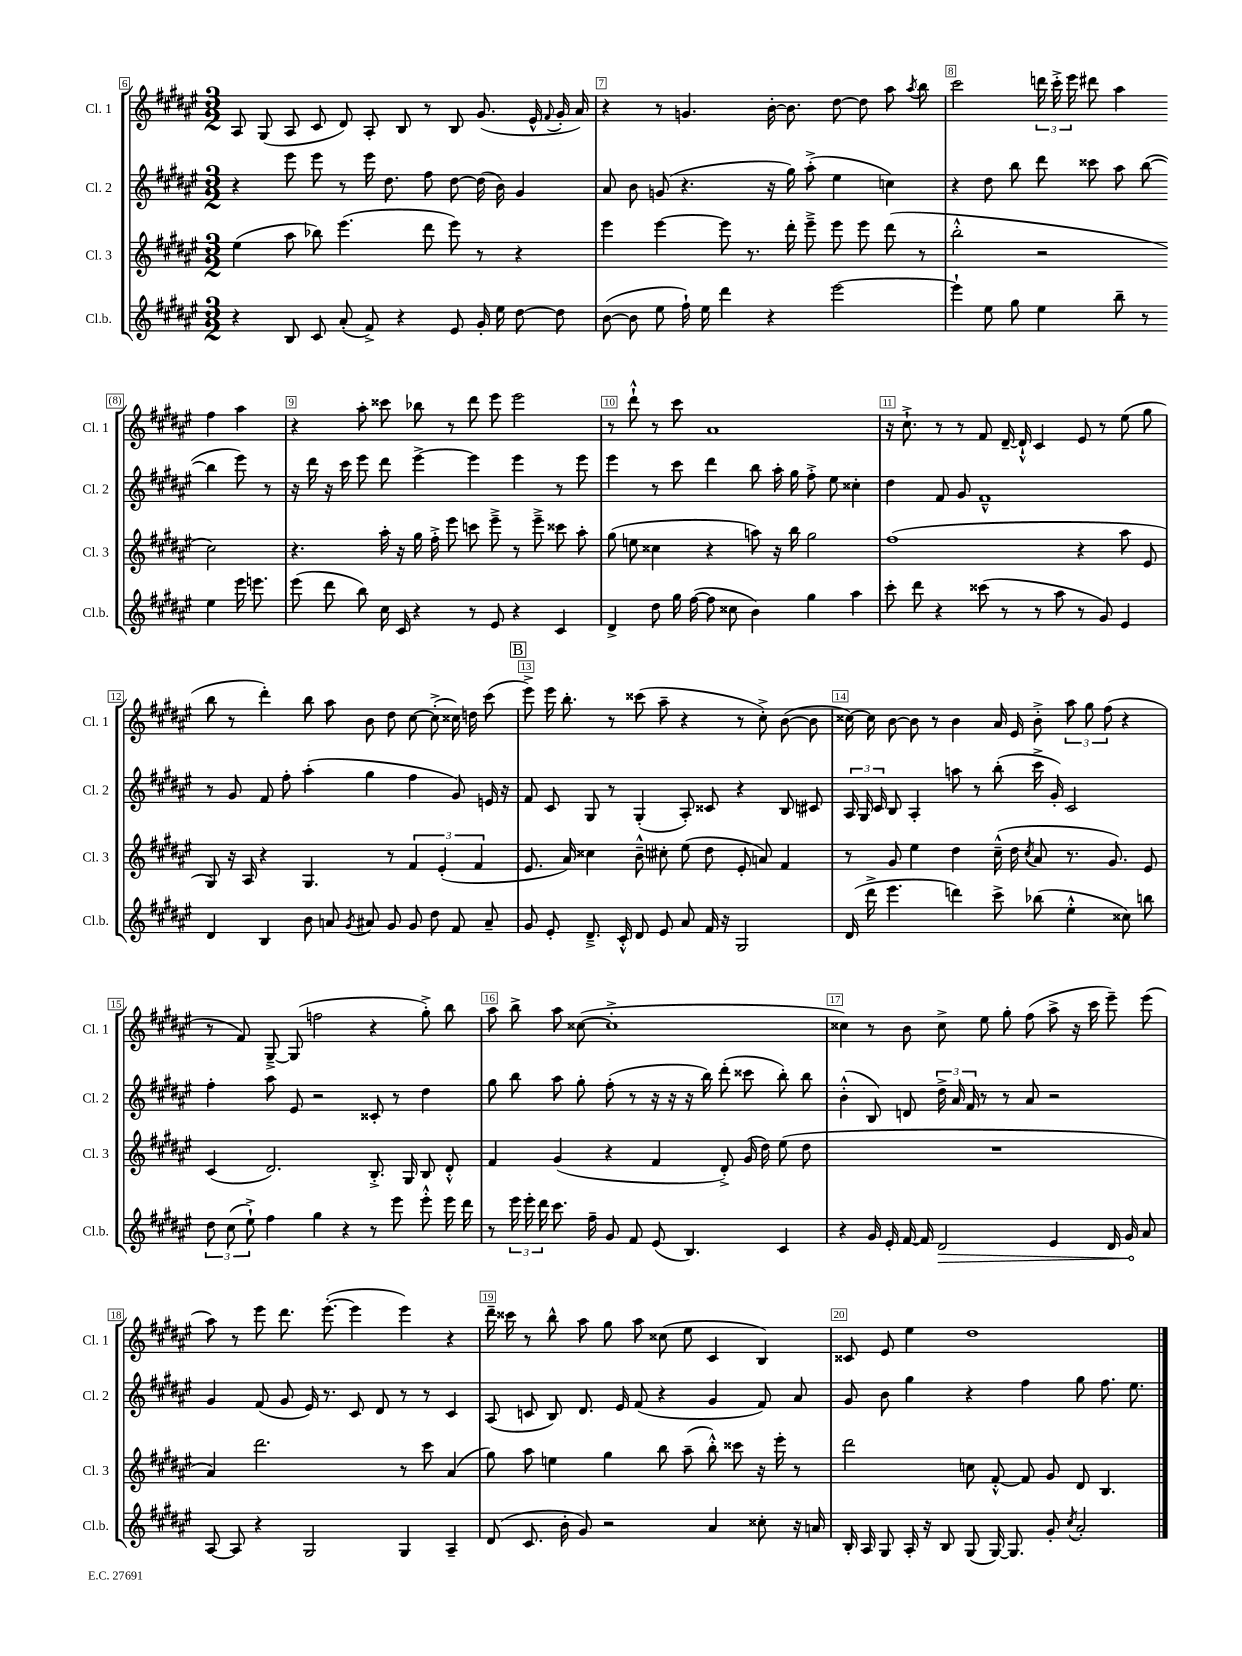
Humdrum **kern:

**kern	**dynam	**kern	**kern	**kern
*part4	*part4	*part3	*part2	*part1
*staff4	*staff4	*staff3	*staff2	*staff1
*I"Cl.b.	*	*I"Cl. 3	*I"Cl. 2	*I"Cl. 1
*I'Cl.b.	*	*I'Cl. 3	*I'Cl. 2	*I'Cl. 1
*clefG2	*	*clefG2	*clefG2	*clefG2
*k[f#c#g#d#a#e#]	*	*k[f#c#g#d#a#e#]	*k[f#c#g#d#a#e#]	*k[f#c#g#d#a#e#]
*M3/2	*	*M3/2	*M3/2	*M3/2
=6	=6	=6	=6	=6
4r	.	(4ee#\	4r	8A#/
.	.	.	.	(8G#/
8B/	.	8aa#\	8eee#\	8A#/
8c#/	.	8bb-X\)	8eee#\	8c#/
(8a#'/	.	(4.eee#\	8r	8d#/)
8f#^/)	.	.	16eee#\	8A#'/
.	.	.	8.dd#\	.
4r	.	.	.	8B/
.	.	8ddd#\	8ff#\	8r
8e#/	.	8eee#\)	[8dd#\	8B/
16g#'/	.	8r	(16dd#\]	(8.g#/
16ee#\	.	.	16b\)	.
[8dd#\	.	4r	4g#/	.
.	.	.	.	16e#^^/
.	.	.	.	8qqf#/
8dd#\]	.	.	.	16g#'/
.	.	.	.	16a#/)
=7	=7	=7	=7	=7
([8b\	.	4eee#\	8a#/	4r
8b\]	.	.	8b\	.
8ee#\	.	[4eee#\	(8gn/	8r
16ff#`\)	.	.	4.r	4.gn/
16ee#\	.	.	.	.
4ddd#\	.	8eee#\]	.	.
.	.	8.r	.	.
4r	.	.	16r	[16b'\
.	.	16ddd#'\	16gg#\)	8.b\]
.	.	8eee#~^\	(8aa#'^\	.
[2eee#\	.	8eee#\	4ee#\	[8dd#\
.	.	8eee#\	.	8dd#\]
.	.	(8ddd#\	4ccn\)	8aa#\
.	.	.	.	8qaa#/
.	.	8r	.	8bb\
=8	=8	=8	=8	=8
4eee#`\]	.	2bb'^^\	4r	2ccc#\
8ee#\	.	.	8dd#\	.
8gg#\	.	.	8bb\	.
4ee#\	.	2r	8ddd#\	24dddn\
.	.	.	.	24ccc#'^\
.	.	.	.	24eee#\
.	.	.	8ccc##X\	8ddd#X\
8bb~\	.	.	8aa#\	4aa#\
8r	.	.	([8bb\	.
4ee#\	.	2cc#\)	4bb\]	4ff#\
16eee#\	.	.	8eee#\)	4aa#\
8.eeen\	.	.	.	.
.	.	.	8r	.
!!LO:LB:g=z
=9	=9	=9	=9	=9
(8eee#\	.	4.r	16r	4r
.	.	.	16ddd#\	.
8ddd#\	.	.	16r	.
.	.	.	16ccc#\	.
8bb\)	.	.	8eee#\	8aa#'\
16cc#\	.	16aa#'\	8ddd#\	8ccc##X\
16c#/	.	16r	.	.
4r	.	16gg#\	[4eee#^\	8bb-X\
.	.	16ff#'^\	.	.
.	.	8eee#\	.	8r
8r	.	8cccn\	4eee#\]	8ddd#\
8e#/	.	8eee#~^\	.	8eee#\
4r	.	8r	4eee#\	2eee#\
.	.	8eee#~^\	.	.
4c#/	.	8ccc##X\	8r	.
.	.	8aa#'\	8eee#\	.
=10	=10	=10	=10	=10
4d#^/	.	(8gg#\	4eee#\	8r
.	.	8een\	.	8ddd#`^^\
8dd#\	.	4cc##X\	8r	8r
16gg#\	.	.	8ccc#\	8ccc#\
([16ff#\	.	.	.	.
8ff#\]	.	4r	4ddd#\	1a#
8cc##X\	.	.	.	.
4b\)	.	8aan\)	8bb\	.
.	.	16r	16aa#'\	.
.	.	16bb\	16gg#\	.
4gg#\	.	2gg#\	8ff#'^\	.
.	.	.	8ee#\	.
4aa#\	.	.	4cc##X'\	.
=11	=11	=11	=11	=11
8ccc#'\	.	(1ff#	4dd#\	16r
.	.	.	.	8.cc#`^\
8ddd#\	.	.	.	.
4r	.	.	8f#/	8r
.	.	.	8g#/	8r
(8ccc##X\	.	.	1f#~^^	8f#/
8r	.	.	.	[16d#~/
.	.	.	.	16d#`^^/]
8r	.	.	.	4c#/
8aa#\	.	.	.	.
8r	.	4r	.	8e#/
8g#/)	.	.	.	8r
4e#/	.	8aa#\	.	(8ee#\
.	.	8e#/	.	8gg#\
!!LO:LB:g=z
=12	=12	=12	=12	=12
4d#/	.	8G#/)	8r	8bb\
.	.	16r	8g#/	8r
.	.	16A#/	.	.
4B/	.	4r	8f#/	4ddd#'\)
.	.	.	8ff#'\	.
8b\	.	4.G#/	(4aa#'\	8bb\
8an/	.	.	.	8aa#\
8qg#/	.	.	.	.
8a#X/	.	.	4gg#\	8b\
8g#/	.	8r	.	8dd#\
8g#/	.	6f#/	4ff#\	[8cc#\
8dd#\	.	.	.	(8cc#'^\]
.	.	(6e#'/	.	.
8f#/	.	.	8g#/)	16cc##X\)
.	.	.	.	16ddn\
.	.	6f#/	.	.
8a#~/	.	.	16en/	(8ccc#\
.	.	.	16r	.
!!LO:REH:place=s1:t=B
=13	=13	=13	=13	=13
8g#/	.	8.e#/	8f#/	8eee#^\)
8e#'/	.	.	8c#/	16eee#\
.	.	16a#/)	.	8.bb'\
8.d#~^/	.	4cc##X\	8G#/	.
.	.	.	8r	8r
16c#'^^/	.	.	.	.
8d#/	.	8b~^^\	(4G#'/	(8ccc##X\
8e#/	.	8cc#X'\	.	8aa#~\
8a#/	.	(8ee#\	8A#'/)	4r
16f#/	.	8dd#\	8c##X/	.
16r	.	.	.	.
2G#/	.	8e#'/	4r	8r
.	.	8an/)	.	8cc#'^\)
.	.	4f#/	8B/	([8b\
.	.	.	8c#X/	8b\]
=14	=14	=14	=14	=14
(16d#/	.	8r	24A#/	[16cc##X\)
.	.	.	24G#/	.
16ddd#^\	.	.	.	16cc##\]
.	.	.	24c#/	.
4.eee#\	.	8g#/	8B/	[8b\
.	.	4ee#\	4A#'/	8b\]
.	.	.	.	8r
4dddn\)	.	4dd#\	8aan\	4b\
.	.	.	8r	.
8ccc#^\	.	(16cc#~^^\	(8bb'\	16a#/
.	.	16dd#\	.	16e#/
.	.	8qcc#/	.	.
(8bb-X\	.	8a#/	16ccc#^\	8b'^\
.	.	.	16g#'/)	.
4ee#'^^\	.	8.r	2c#/	12aa#\
.	.	.	.	12gg#\
.	.	.	.	(12ff#\
.	.	8.g#/)	.	.
8cc##X\)	.	.	.	4r
8bbn\	.	8e#/	.	.
!!LO:LB:g=z
=15	=15	=15	=15	=15
12dd#\	.	(4c#/	4ff#'\	8r
(12cc#\	.	.	.	.
.	.	.	.	8f#/)
12ee#`^\)	.	.	.	.
4ff#\	.	2.d#/)	8aa#\	[8G#~^/
.	.	.	8e#/	(8G#/]
4gg#\	.	.	2r	2ffn\
4r	.	.	.	.
8r	.	8.B'^/	8c##X'/	4r
8eee#\	.	.	8r	.
.	.	16G#/	.	.
8eee#'^^\	.	8B/	4dd#\	8gg#'^\)
16eee#\	.	8d#'^^/	.	8bb\
16ddd#\	.	.	.	.
=16	=16	=16	=16	=16
8r	.	4f#/	8gg#\	8aa#\
24eee#\	.	.	8bb\	8bb^\
24eee#'\	.	.	.	.
24ddd#\	.	.	.	.
8.ccc#\	.	(4g#/	8aa#\	8aa#\
.	.	.	8gg#'\	([8cc##X\
16ff#~\	.	.	.	.
8g#/	.	4r	(8ff#'\	1cc##'^]
8f#/	.	.	8r	.
(8e#/	.	4f#/	16r	.
.	.	.	16r	.
4.B/)	.	.	16r	.
.	.	.	16bb\)	.
.	.	8d#'^/)	(8ddd#'\	.
.	.	(16g#/	8ccc##X\	.
.	.	16dd#\)	.	.
4c#/	.	(8ee#\	8bb'\)	.
.	.	8dd#\	8bb\	.
=17	=17	=17	=17	=17
4r	.	1.r	(4b'^^\	4cc##X\)
16g#/	.	.	8B/)	8r
16e#'/	.	.	.	.
[16f#/	.	.	8dn/	8b\
16f#/]	.	.	.	.
!	!LO:HP:b	!	!	!
2d#/	>	.	24dd#^\	8cc##^\
.	.	.	24a#/	.
.	.	.	24f#/	.
.	.	.	8r	8ee#\
.	.	.	8r	8gg#'\
.	.	.	8a#/	(8ff#\
4e#/	.	.	2r	8aa#^\
.	.	.	.	16r
.	.	.	.	16ccc#\
16d#/	.	.	.	8eee#~\)
16g#/	.	.	.	.
8a#/	]	.	.	(8eee#\
!!LO:LB:g=z
=18	=18	=18	=18	=18
[8A#/	.	4a#/)	4g#/	8aa#\)
8A#/]	.	.	.	8r
4r	.	2.ddd#\	(8f#/	8eee#\
.	.	.	8g#/	8.ddd#\
2G#/	.	.	16e#/)	.
.	.	.	8.r	([8.eee#'\
.	.	.	8c#/	4eee#\]
.	.	.	8d#/	.
4G#/	.	8r	8r	4eee#\)
.	.	8ccc#\	8r	.
4A#~/	.	(4a#/	4c#/	4r
=19	=19	=19	=19	=19
(8d#/	.	8gg#\)	(8A#/	16ddd#~\
.	.	.	.	16ccc##X\
8.c#/	.	8aa#\	8cn/	8r
.	.	4een\	8B/)	8bb^^\
16b'\	.	.	.	.
8g#/)	.	.	8.d#/	8aa#\
2r	.	4gg#\	.	8gg#\
.	.	.	16e#/	.
.	.	.	(8f#/	8aa#\
.	.	8bb\	4r	(8cc##X\
.	.	(8aa#~\	.	8ee#\
4a#/	.	8bb'^^\)	4g#/	4c#/
.	.	8ccc##X\	.	.
8cc##X'\	.	16r	8f#/)	4B/)
.	.	16eee#'\	.	.
16r	.	8r	8a#/	.
16an/	.	.	.	.
=20	=20	=20	=20	=20
16B'/	.	2ddd#\	8g#/	8c##X/
16A#/	.	.	.	.
8G#/	.	.	8b\	8e#/
16A#'/	.	.	4gg#\	4ee#\
16r	.	.	.	.
8B/	.	.	.	.
(8G#/	.	8ccn\	4r	1dd#
[16G#/)	.	[8f#'^^/	.	.
8.G#/]	.	.	.	.
.	.	8f#/]	4ff#\	.
8g#'/	.	8g#/	.	.
8qcc#/	.	.	.	.
2a#'/	.	8d#/	8gg#\	.
.	.	4.B/	8.ff#\	.
.	.	.	8.ee#\	.
==	==	==	==	==
*-	*-	*-	*-	*-
